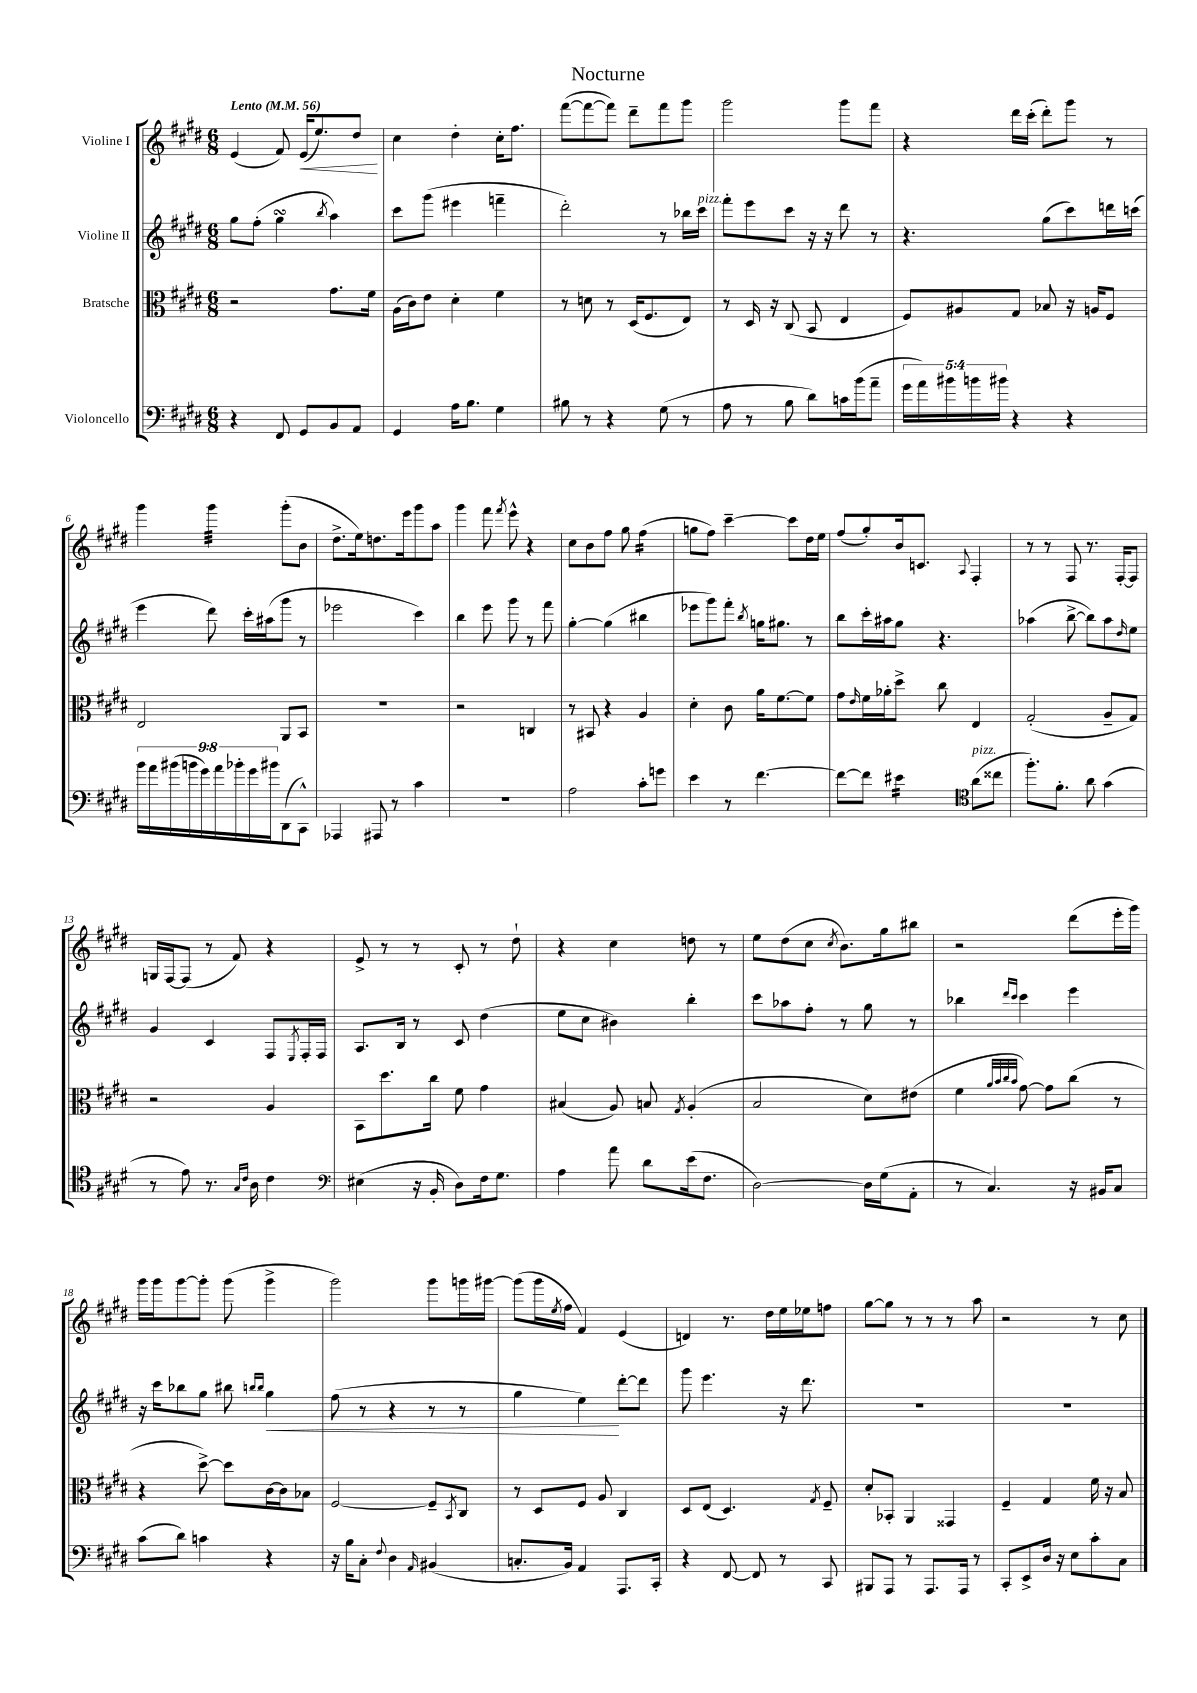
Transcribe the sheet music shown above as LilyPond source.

\header { title = "Nocturne" }
<<
\new StaffGroup <<
\new Staff = "s0" \with { instrumentName = "Violine I" } {
    \clef treble \key e \major \numericTimeSignature \time 6/8 \tempo "Lento" 4 = 56
    e'4( fis'8) e'16\<( e''8.) dis''8\! |
    cis''4 dis''4-. cis''16-. fis''8. |
    fis'''8~( fis'''8~ fis'''8) dis'''8-- fis'''8 gis'''8 |
    gis'''2 gis'''8 fis'''8 |
    r4 dis'''16 cis'''16-.( dis'''8-.) gis'''8 r8 |
    gis'''4 gis'''4:32 gis'''8-.( b'8 |
    dis''8.-> e''16) d''8. e'''16 gis'''8 a''8 |
    gis'''4 fis'''8 \acciaccatura { fis'''8 } e'''8-^ r4 |
    cis''8 b'8 fis''8 gis''8 fis''4:16( |
    g''8 fis''8) cis'''4~-- cis'''8 dis''16 e''16 |
    fis''8( gis''8-.) b'16 c'8. \appoggiatura { a8 } fis4-. |
    r8 r8 fis8 r8. fis16~-. fis8 |
    g16 fis16~ fis8( r8 fis'8) r4 |
    e'8-> r8 r8 cis'8-. r8 dis''8-! |
    r4 cis''4 d''8 r8 |
    e''8 dis''8( cis''8 \acciaccatura { cis''8 } b'8.) gis''16 bis''8 |
    r2 dis'''8( e'''16-. gis'''16) |
    gis'''16 gis'''16 gis'''8~ gis'''8-. gis'''8( gis'''4-> |
    gis'''2) gis'''8 g'''16 gis'''16~ |
    gis'''8( gis'''16 \acciaccatura { e''8 } fis''16 fis'4) e'4( |
    d'4) r8. dis''16 e''16 ees''16 f''8 |
    gis''8~ gis''8 r8 r8 r8 a''8 |
    r2 r8 cis''8 \bar "|." |
}
\new Staff = "s1" \with { instrumentName = "Violine II" } {
    \clef treble \key e \major \numericTimeSignature \time 6/8
    gis''8 fis''8-.( gis''4\turn \acciaccatura { b''8 } a''4) |
    cis'''8 gis'''8( eis'''4 f'''4-- |
    dis'''2-.) r8 bes''16 cis'''16^\markup { \italic "pizz." } |
    fis'''8-. e'''8 cis'''8 r16 r16 dis'''8 r8 |
    r4. gis''8( cis'''8) d'''16 c'''16( |
    e'''4 dis'''8) cis'''16-. ais''16( gis'''8 r8 |
    ees'''2 cis'''4) |
    b''4 e'''8 gis'''8 r8 fis'''8 |
    gis''4~-. gis''4( bis''4 |
    ees'''8 gis'''8) fis'''8-. \acciaccatura { b''8 } g''16 gis''8. r8 |
    b''8 cis'''16-. ais''16 gis''8 r4. |
    aes''4( b''8~-> b''8) aes''8 \grace { dis''16 } e''8 |
    gis'4 cis'4 fis8 \acciaccatura { e8 } fis16-. fis16 |
    a8. b16 r8 cis'8 dis''4( |
    e''8 cis''8 bis'4) b''4-. |
    cis'''8 aes''8 fis''8-. r8 gis''8 r8 |
    bes''4 \grace { dis'''16 cis'''16 } cis'''4 e'''4 |
    r16 cis'''16 bes''8 gis''8 bis''8 \grace { b''16 b''16 } gis''4\< |
    fis''8( r8 r4 r8 r8 |
    gis''4 e''4\!) dis'''8~-. dis'''8 |
    gis'''8 e'''4. r16 dis'''8. |
    R2. |
    R2. \bar "|." |
}
\new Staff = "s2" \with { instrumentName = "Bratsche" } {
    \clef alto \key e \major \numericTimeSignature \time 6/8
    r2 gis'8. fis'16 |
    a16( cis'16) e'8 dis'4-. fis'4 |
    r8 d'8 r8 dis16( fis8. e8) |
    r8 dis16 r16 cis8( b,8 e4 |
    fis8) ais8 gis8 bes8 r16 a16 fis8 |
    e2 a,8 b,8 |
    R2. |
    r2 c4 |
    r8 bis,8 r4 a4 |
    dis'4-. cis'8 a'16 fis'8.~ fis'8 |
    gis'8 \grace { e'16 } fis'16 aes'16-. dis''8-> cis''8 e4 |
    gis2-.( a8-- gis8) |
    r2 a4 |
    b,8 dis''8. cis''16 fis'8 gis'4 |
    bis4( a8) b8 \acciaccatura { gis8 } a4-.( |
    b2 dis'8) eis'8( |
    fis'4 \grace { a'32 b'32 cis''32 b'32 } gis'8~) gis'8 cis''8( r8 |
    r4 dis''8~->) dis''8 cis'16~ cis'16 bes8 |
    fis2~ fis8-- \acciaccatura { b,8 } cis8 |
    r8 dis8 fis8 a8 cis4 |
    dis8 e8( dis4.) \acciaccatura { gis8 } fis8-- |
    dis'8-. bes,8-. a,4 gisis,4 |
    fis4-- gis4 fis'16 r16 b8 \bar "|." |
}
\new Staff = "s3" \with { instrumentName = "Violoncello" } {
    \clef bass \key e \major \numericTimeSignature \time 6/8 \override Staff.TupletNumber.text = #tuplet-number::calc-fraction-text
    r4 fis,8 gis,8 b,8 a,8 |
    gis,4 a16 b8. gis4 |
    bis8 r8 r4 gis8( r8 |
    a8 r8 b8 dis'8) c'16 b'16( a'8-- |
    \tuplet 5/4 { gis'16 a'16) bis'16 b'16 bis'16 } r4 r4 |
    \tuplet 9/8 { b'16 a'16 bis'16( b'16 gis'16) a'16 bes'16-. gis'16 bis'16 } dis,8( cis,8-^) |
    aes,,4 ais,,8 r8 cis'4 |
    R2. |
    a2 cis'8-. g'8 |
    e'4 r8 fis'4.~ |
    fis'8~ fis'8 eis'4:16 \clef tenor a'8^\markup { \italic "pizz." }( cisis''8 |
    fis''8.-.) fis'8.-. a'8 gis'4( |
    r8 e'8) r8. \grace { gis16 cis'16 } a16 cis'4 |
    \clef bass eis4( r16 b,16-. dis8) fis16 gis8. |
    a4 a'8 dis'8 e'16( fis8. |
    dis2~) dis16 gis16( a,8-. |
    r8 cis4.) r16 bis,16 cis8 |
    cis'8( dis'8) c'4 r4 |
    r16 b16 cis8-. \appoggiatura { fis8 } dis4 \grace { a,16 } bis,4( |
    c8.-. b,16) a,4 a,,8. cis,16-. |
    r4 fis,8~ fis,8 r8 cis,8 |
    bis,,8 a,,8 r8 a,,8. a,,16 r8 |
    cis,8-. e,8-> dis16 r16 e8 cis'8-. cis8 \bar "|." |
}
>>
>>
